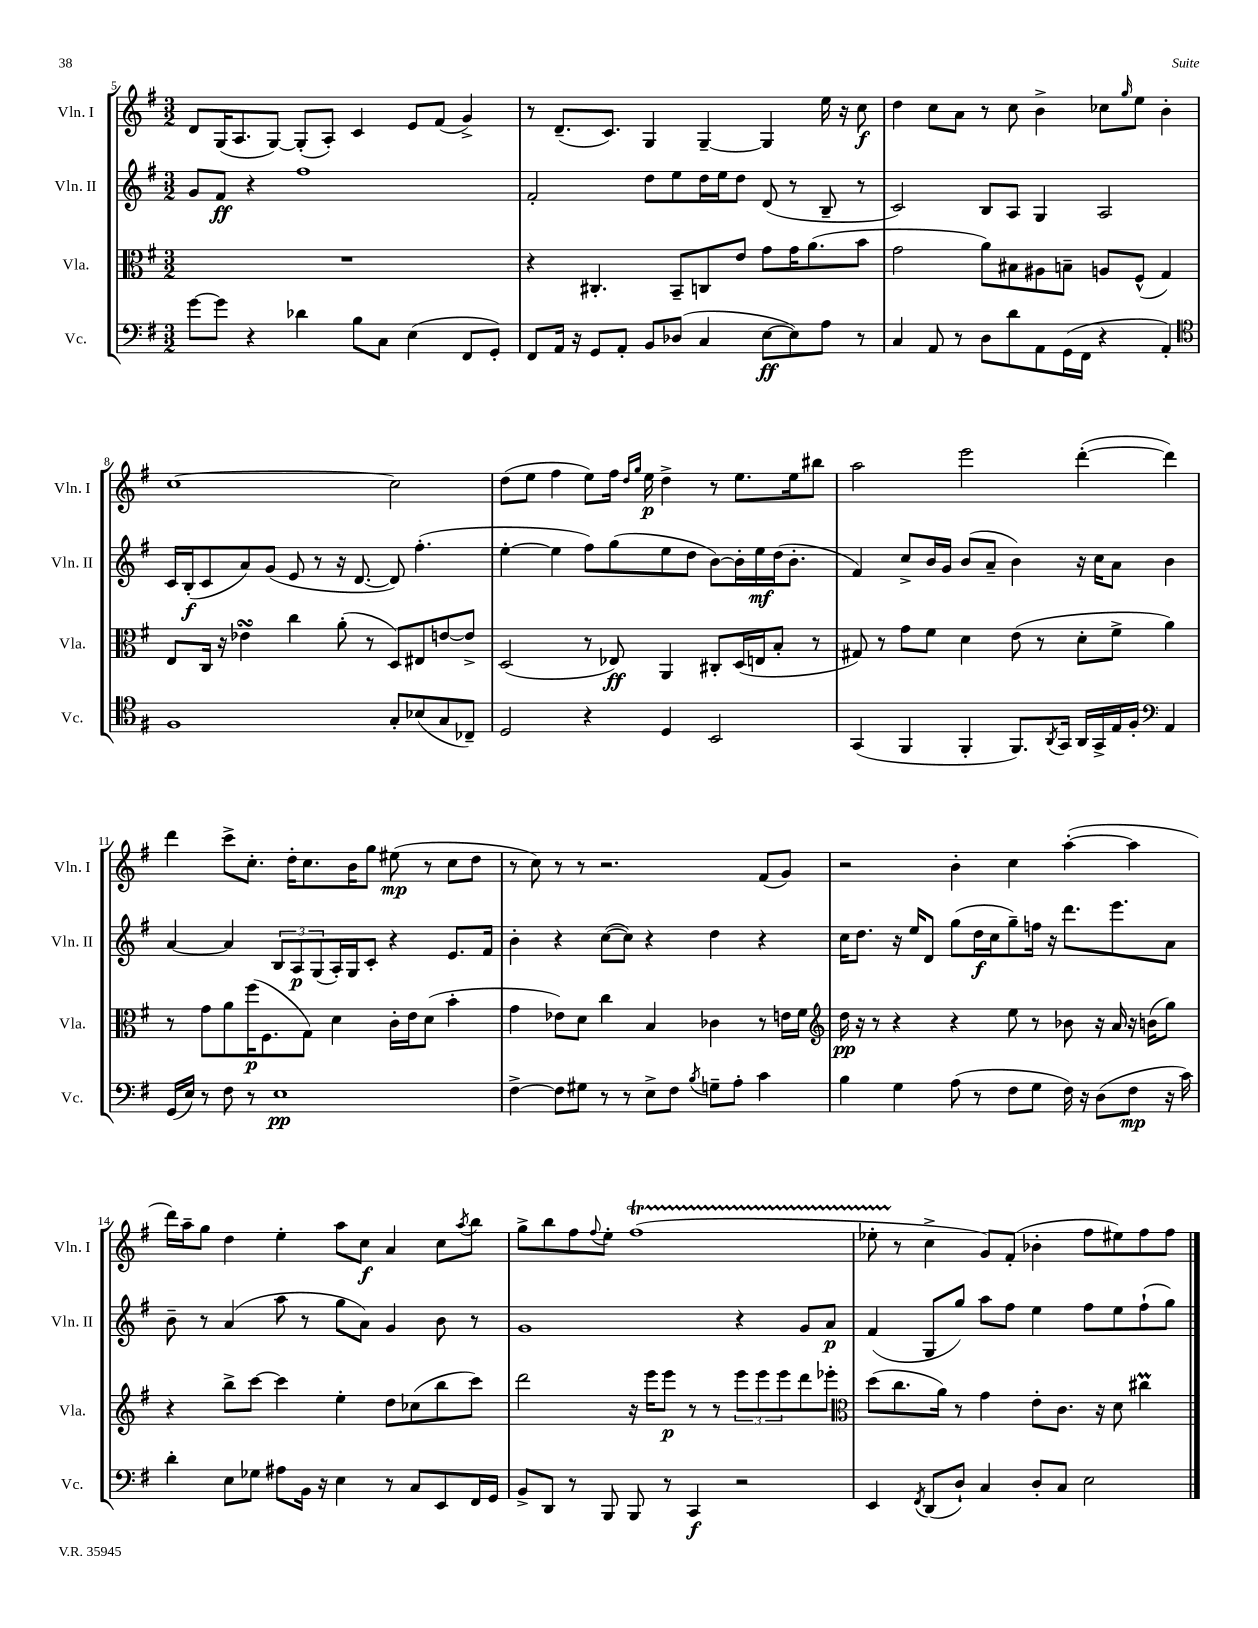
<<
\new StaffGroup <<
\new Staff = "s0" \with { instrumentName = "Vln. I" shortInstrumentName = "Vln. I" } {
    \clef treble \key g \major \numericTimeSignature \time 3/2
    d'8 g16( a8. g8~) g8-.( a8-.) c'4 e'8 fis'8( g'4->) |
    r8 d'8.--( c'8.) g4 g4~-- g4 e''16 r16 c''8\f |
    d''4 c''8 a'8 r8 c''8 b'4-> ces''8 \grace { g''16 } e''8 b'4-. |
    c''1~ c''2 |
    d''8( e''8 fis''4 e''8) fis''16 \grace { d''16 g''16 } e''16\p d''4-> r8 e''8. e''16 bis''8 |
    a''2 e'''2 d'''4~-.( d'''4) |
    d'''4 c'''8-> c''8.-. d''16-. c''8. b'16 g''8 eis''8\mp( r8 c''8 d''8 |
    r8 c''8) r8 r8 r2. fis'8( g'8) |
    r2 b'4-. c''4 a''4~-.( a''4 |
    d'''16) a''16-- g''8 d''4 e''4-. a''8 c''8\f a'4 c''8 \acciaccatura { a''8 } b''8 |
    g''8-> b''8 fis''8 \appoggiatura { fis''8 } e''8-. fis''1\startTrillSpan( |
    ees''8-. r8\stopTrillSpan c''4-> g'8) fis'8-.( bes'4-. fis''8 eis''8) fis''8 fis''8 \bar "|." |
}
\new Staff = "s1" \with { instrumentName = "Vln. II" shortInstrumentName = "Vln. II" } {
    \clef treble \key g \major \numericTimeSignature \time 3/2
    g'8 fis'8\ff r4 fis''1 |
    fis'2-. d''8 e''8 d''16 e''16 d''8 d'8( r8 b8-- r8 |
    c'2) b8 a8 g4 a2 |
    c'16 b16-.\f( c'8 a'8) g'8( e'8 r8 r16 d'8.~ d'8) fis''4.-.( |
    e''4~-. e''4 fis''8) g''8( e''8 d''8 b'8~) b'16-. e''16\mf d''16( b'8.-. |
    fis'4) c''8-> b'16 g'16 b'8( a'8-- b'4) r16 c''16 a'8 b'4 |
    a'4~ a'4 \tuplet 3/2 { b8 a8\p g8( } a16-.) g16 c'8-. r4 e'8. fis'16 |
    b'4-. r4 c''8~( c''8) r4 d''4 r4 |
    c''16 d''8. r16 e''16 d'8 g''8( d''16\f c''16 g''8--) f''16 r16 d'''8. e'''8. a'8 |
    b'8-- r8 a'4( a''8 r8 g''8 a'8) g'4 b'8 r8 |
    g'1 r4 g'8 a'8\p |
    fis'4( g8 g''8) a''8 fis''8 e''4 fis''8 e''8 fis''8-!( g''8) \bar "|." |
}
\new Staff = "s2" \with { instrumentName = "Vla." shortInstrumentName = "Vla." } {
    \clef alto \key g \major \numericTimeSignature \time 3/2
    R1. |
    r4 cis4.-. b,8-- c8 e'8 g'8 g'16 a'8.( b'8 |
    g'2 a'8) bis8 ais8 b8-- a8 fis8-^( g4) |
    e8 c16 r16 ees'4\turn c''4 a'8-.( r8 d8) eis8 e'8~ e'8-> |
    d2( r8 ees8\ff) a,4 cis8-. d16( e16 b8-. r8 |
    gis8) r8 g'8 fis'8 d'4 e'8( r8 d'8-. fis'8-> a'4) |
    r8 g'8 a'8 fis''16\p( fis8. g8) d'4 c'16-. e'16 d'8( b'4-. |
    g'4 ees'8) d'8 c''4 b4 ces'4 r8 e'16 fis'16 |
    \clef treble d''16\pp r16 r8 r4 r4 e''8 r8 bes'8 r16 a'16 r16 b'16( g''8) |
    r4 b''8-> c'''8~ c'''4 e''4-. d''8 ces''8( b''8 c'''8) |
    d'''2 r16 e'''16 e'''8\p r8 r8 \tuplet 3/2 { e'''8 e'''8 e'''8 } d'''8 ees'''8-. |
    \clef alto d''8( c''8. a'16) r8 g'4 e'8-. c'8. r16 d'8 cis''4\prall \bar "|." |
}
\new Staff = "s3" \with { instrumentName = "Vc." shortInstrumentName = "Vc." } {
    \clef bass \key g \major \numericTimeSignature \time 3/2
    g'8~ g'8 r4 des'4 b8 c8 e4( fis,8 g,8-.) |
    fis,8 a,16 r16 g,8 a,8-. b,8 des8( c4 e8~\ff e8) a8 r8 |
    c4 a,8 r8 d8 d'8 a,8 g,16( fis,16 r4 a,4-.) |
    \clef tenor fis1 g8-. bes8( g8 ces8--) |
    d2 r4 d4 b,2 |
    g,4( fis,4 fis,4-. fis,8.) \acciaccatura { a,8 } g,16 a,16 g,16-> e16 fis16-. \clef bass a,4 |
    g,16( e16) r8 fis8 r8 e1\pp |
    fis4~-> fis8 gis8 r8 r8 e8-> fis8 \acciaccatura { b8 } g8-- a8-. c'4 |
    b4 g4 a8( r8 fis8 g8 fis16) r16 d8( fis8\mp r16 c'16) |
    d'4-. e8 ges8 ais8 b,16 r16 e4 r8 c8 e,8 fis,16 g,16 |
    b,8-> d,8 r8 b,,8 b,,8 r8 c,4\f r2 |
    e,4 \acciaccatura { fis,8 } d,8( d8-!) c4 d8-. c8 e2 \bar "|." |
}
>>
>>
\layout { \context { \Score currentBarNumber = #5 } }
